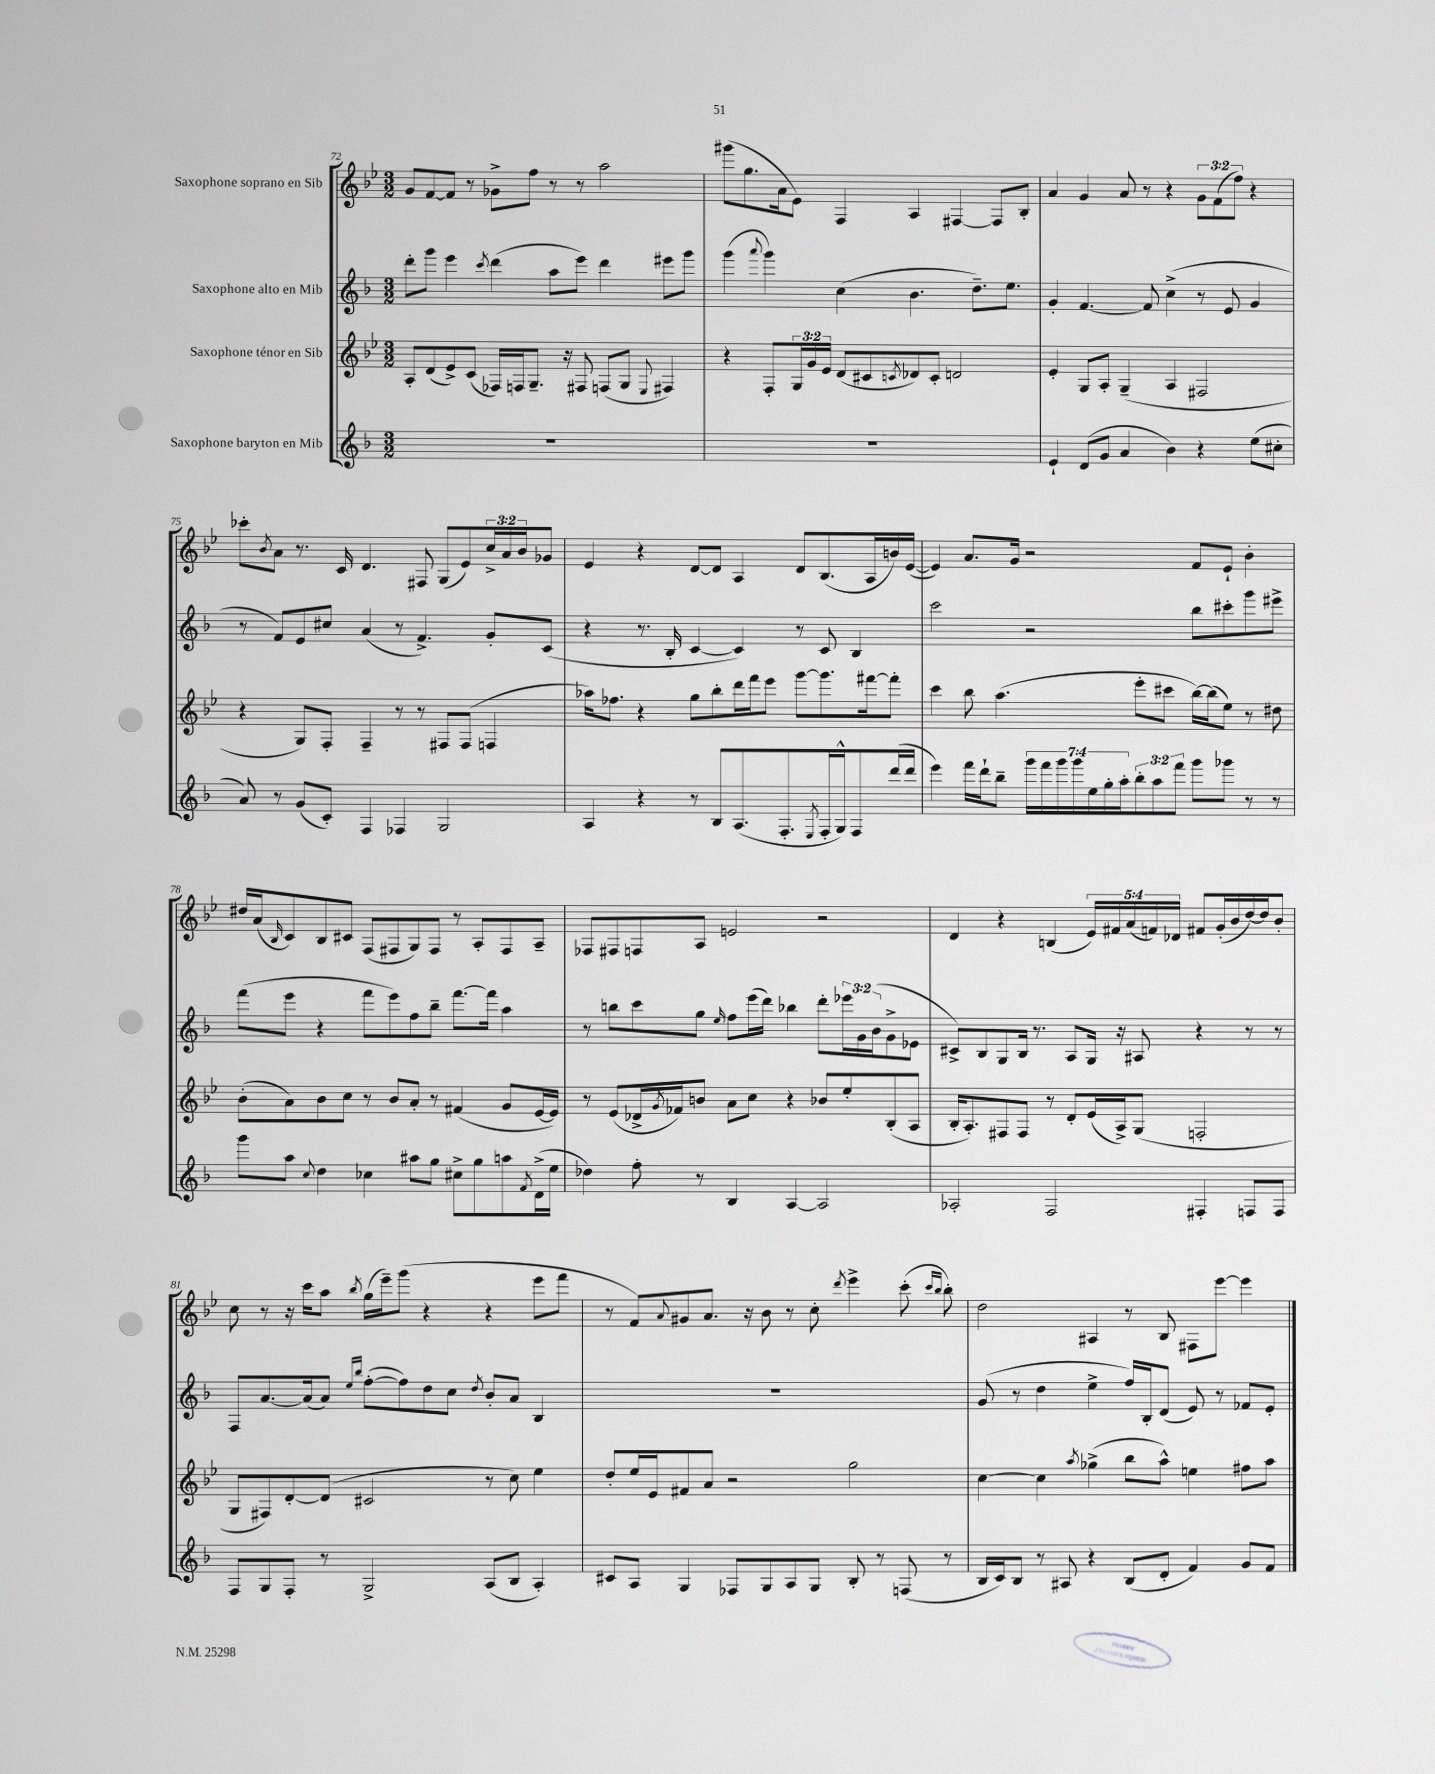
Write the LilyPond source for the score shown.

<<
\new StaffGroup <<
\new Staff = "s0" \with { instrumentName = "Saxophone soprano en Sib" } {
    \clef treble \key bes \major \numericTimeSignature \time 3/2 \override Staff.TupletNumber.text = #tuplet-number::calc-fraction-text
    g'8 f'8~ f'8 r8 ges'8-> f''8 r8 r8 a''2 |
    gis'''8( g''8. a'16 ees'8) f4 a4 fis4~ fis8 bes8-. |
    a'4 g'4 a'8 r8 r4 \tuplet 3/2 { g'8 f'8( f''8) } r4 |
    ces'''8-. \acciaccatura { bes'8 } a'8 r8. c'16 d'4. fis8 g8( ees'8) \tuplet 3/2 { c''16-> a'16 bes'16 } ges'8 |
    ees'4 r4 d'8~ d'8 a4 d'8 bes8.( a16 b'16) ees'16~( |
    ees'4) a'8. g'16 r2 f'8 ees'8-! bes'4-. |
    dis''16 a'16( \grace { bes16 } c'8) bes8 cis'8 f8( fis8 g8) fis8 r8 a8-. fis8 a8-- |
    fes8 fis8 f8 a8 e'2 r2 |
    d'4 r4 b4( \tuplet 5/4 { ees'16) fis'16 a'16( f'16) des'16 } fis'8 g'16-.( bes'16 d''16~) d''16 bes'8-. |
    c''8 r8 r16 c'''16 a''8 \acciaccatura { bes''8 } g''16( ees'''16--) g'''8( r4 r4 ees'''8 f'''8 |
    r8 f'8) \appoggiatura { a'8 } gis'8 a'8. r16 bes'8 r8 c''8-. \acciaccatura { d'''8 } ees'''4-> c'''8-.( \grace { c'''16 bes''16 } bes''8-.) |
    d''2 ais4 r8 bes8 fis8 ees'''8~ ees'''4 \bar "|." |
}
\new Staff = "s1" \with { instrumentName = "Saxophone alto en Mib" } {
    \clef treble \key f \major \numericTimeSignature \time 3/2 \override Staff.TupletNumber.text = #tuplet-number::calc-fraction-text
    d'''8-. g'''8 e'''4 \acciaccatura { c'''8 } d'''4( a''8 e'''8) d'''4 eis'''8 g'''8 |
    g'''4( \appoggiatura { a'''8 } g'''4) c''4( bes'4. d''8.--) e''8. |
    g'4-. f'4.~ f'8 c''4->( r8 e'8 g'4 |
    r8 f'8) e'8 cis''8 a'4( r8 f'4.->) g'8-. c'8( |
    r4 r8. bes16-. c'4~ c'4) r8 c'8 bes4 |
    c'''2 r2 bes''8 cis'''8-. g'''8 eis'''8-> |
    f'''8( e'''8 r4 f'''8 e'''8) f''8 bes''8-- f'''8.~ f'''16 a''4 |
    r8 b''8 c'''8 g''8 \grace { e''16 } f''8 e'''16( d'''16) bes''4 d'''8-. \tuplet 3/2 { ees'''16 g'16 bes'16( } g'8-> ees'8 |
    cis'8->) bes8 g8 bes16 r8. a8 g16 r16 ais8 r4 r8 r8 |
    f8 a'8.~ a'16( a'8) \grace { e''16 bes''16 } f''8~-.( f''8) d''8 c''8 \acciaccatura { d''8 } bes'8-. a'8 bes4 |
    R1. |
    g'8( r8 d''4 e''4-> f''16) bes16-. d'8( e'8) r8 fes'8 e'8-. \bar "|." |
}
\new Staff = "s2" \with { instrumentName = "Saxophone ténor en Sib" } {
    \clef treble \key bes \major \numericTimeSignature \time 3/2 \override Staff.TupletNumber.text = #tuplet-number::calc-fraction-text
    a8-. d'8( ees'8->) c'8( fes16) f16 g8.-- r16 fis8 f8( g8 \appoggiatura { ees8 } fis4) |
    r4 f8-. \tuplet 3/2 { g16 g'16 ees'16 } d'8( cis'8 \acciaccatura { c'8 } des'8) c'8-. d'2 |
    ees'4-. g8 a8-. g4--( a4 fis2 |
    r4 g8) f8-. f4-- r8 r8 fis8 fis8( f4 |
    aes''16) fes''8. r4 g''8 bes''8-. d'''16 f'''16 ees'''8 g'''8~ g'''8. fis'''16~ fis'''8-. |
    c'''4 bes''8 a''4.( ees'''8-. cis'''8 bes''16~) bes''16( ees''8) r8 dis''8 |
    bes'8-.( a'8) bes'8 c''8 r8 bes'8 a'8-. r8 fis'4( g'8 ees'16~ ees'16) |
    r8 ees'8( des'16-> \acciaccatura { g'8 } fes'16) b'8 a'8 c''8 r4 bes'8 ees''8-. bes8-.( a8 |
    bes16-. a8.-.) fis8 fis8 r8 d'8-. ees'16( a16->) g8( f2-. |
    g8 fis8) d'8~-. d'8( cis'2 r8 c''8) ees''4 |
    d''8-. ees''16 ees'16 fis'8 a'8 r2 g''2 |
    c''4~ c''4 \acciaccatura { a''8 } ges''4->( bes''8 a''8-^) e''4 fis''8 a''8 \bar "|." |
}
\new Staff = "s3" \with { instrumentName = "Saxophone baryton en Mib" } {
    \clef treble \key f \major \numericTimeSignature \time 3/2 \override Staff.TupletNumber.text = #tuplet-number::calc-fraction-text
    R1. |
    R1. |
    e'4-! d'8( g'8 a'4 bes'4) r4 e''8( cis''8-. |
    a'8) r8 g'8( c'8-.) f4 fes4 g2 |
    a4 r4 r8 bes8 a8.( f8.-. \acciaccatura { e8 } f16-. g16-^) f8 d'''16( d'''16 |
    e'''4) f'''16 d'''16-! bes''8-- \tuplet 7/4 { g'''16 f'''16 g'''16 g'''16 e''16 g''16-. a''16-. } \tuplet 3/2 { bes''8-. a''8 f'''8 } g'''8 ges'''8 r8 r8 |
    g'''8 a''8 \appoggiatura { c''8 } d''4 ces''4 ais''8 g''8 cis''8-> g''8 a''8 \acciaccatura { f'8 } d'16->( e''16 |
    des''4) f''8-. r8 bes4 a4~ a2 |
    aes2-. f2 fis4-. f8 f8 |
    f8 g8 f8-. r8 g2-> a8( bes8 a4-.) |
    cis'8 a8 g4 fes8 g8 a8 g8 bes8-. r8 f8( r8 |
    bes16 c'16) bes8 r8 ais8 r4 bes8( d'8-. f'4) g'8 f'8 \bar "|." |
}
>>
>>
\layout { \context { \Score currentBarNumber = #72 } }
